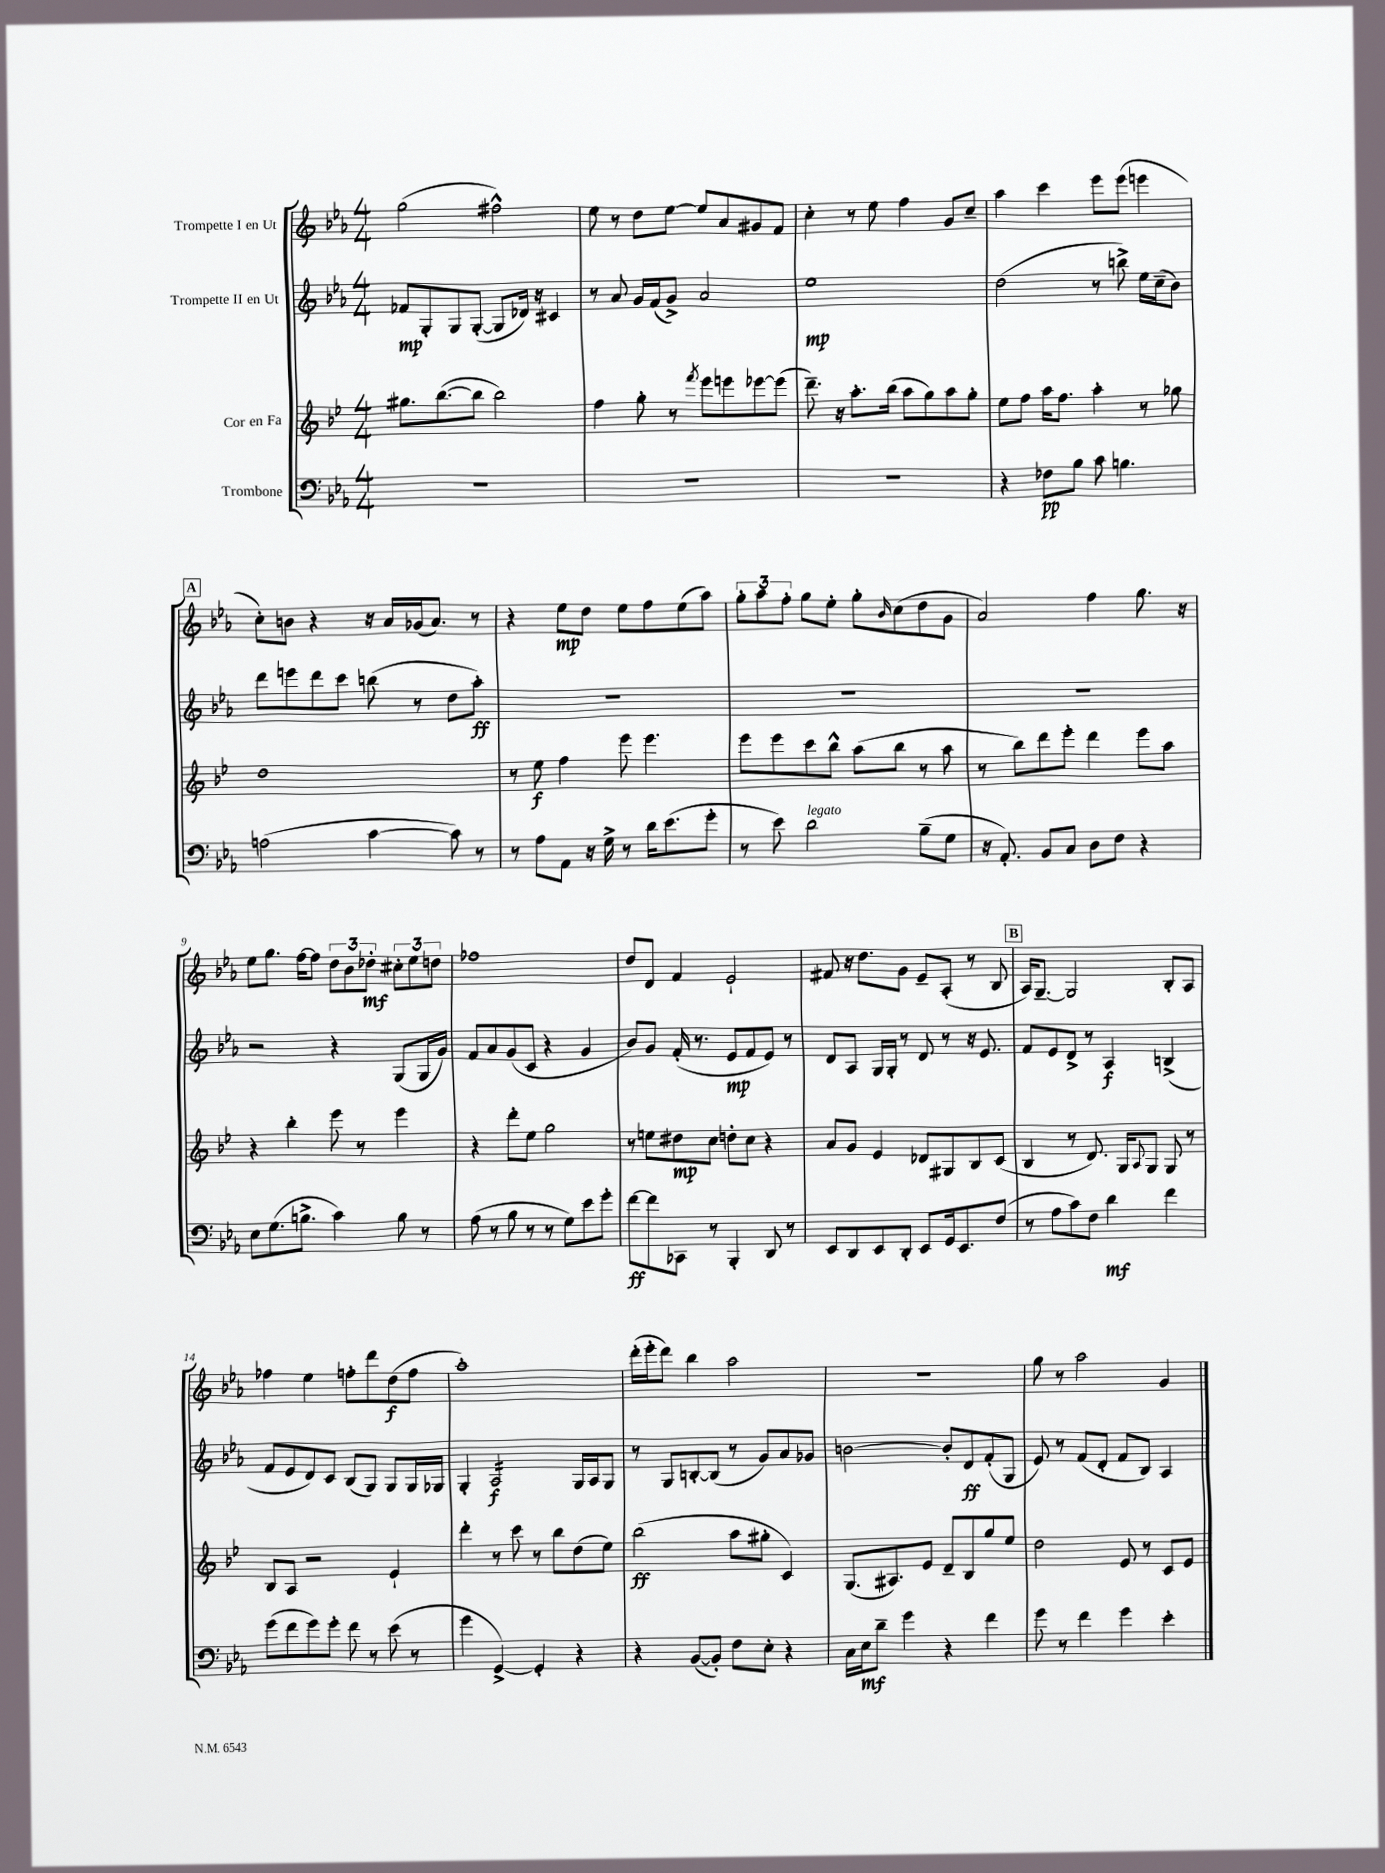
<<
\new StaffGroup <<
\new Staff = "s0" \with { instrumentName = "Trompette I en Ut" } {
    \clef treble \key ees \major \numericTimeSignature \time 4/4
    g''2( fis''2-^) |
    ees''8 r8 d''8 ees''8~ ees''8 aes'8 gis'8 f'8 |
    c''4-. r8 ees''8 f''4 g'8 c''8-- |
    aes''4 c'''4 ees'''8 ees'''8( e'''4 |
    \mark \markup { \box "A" } c''8-.) b'8 r4 r16 aes'16 ges'16( aes'8.) r8 |
    r4 ees''8\mp d''8 ees''8 f''8 ees''8( aes''8) |
    \tuplet 3/2 { g''8-. aes''8 f''8-. } g''8 ees''8-. g''8-. \grace { bes'16 } c''8( d''8 g'8 |
    aes'2) f''4 g''8. r16 |
    ees''8 g''8. f''16~ f''8 \tuplet 3/2 { d''8 bes'8 des''8-.\mf } \tuplet 3/2 { cis''8-. ees''8 d''8 } |
    fes''1 |
    d''8 d'8 f'4 ees'2-! |
    fis'8 r16 d''8. g'8 ees'8-- aes8-.( r8 bes8 |
    \mark \markup { \box "B" } aes16) g8.~-- g2 bes8-. aes8 |
    fes''4 ees''4 f''8-. d'''8 d''8\f( f''8 |
    aes''1-.) |
    d'''16-.( ees'''16-. d'''8) bes''4 aes''2 |
    R1 |
    g''8 r8 aes''2 g'4 \bar "|." |
}
\new Staff = "s1" \with { instrumentName = "Trompette II en Ut" } {
    \clef treble \key ees \major \numericTimeSignature \time 4/4
    fes'8\mp g8-. g8 g8~-.( g8 des'16) r16 cis'4 |
    r8 aes'8 g'16 f'16( g'8->) aes'2 |
    ees''1\mp |
    d''2( r8 b''8->) ees''16 c''16--( bes'8) |
    \mark \markup { \box "A" } d'''8 e'''8 d'''8 c'''8 b''8( r8 d''8 aes''8-.\ff) |
    R1 |
    R1 |
    R1 |
    r2 r4 g8( g16 g'16) |
    f'8 aes'8 g'8( c'8 r4 g'4 |
    bes'8) g'8 f'16-.( r8. ees'8\mp f'8 ees'8) r8 |
    d'8 aes8 g16 g16-. r8 d'8 r8 r16 ees'8. |
    \mark \markup { \box "B" } f'8 ees'8 d'8-> r8 aes4\f b4->( |
    f'8 ees'8 d'8) c'8 bes8( g8) g8 g16 ges16 |
    g4-. aes2:16\f g16 aes16 g8 |
    r8 g8 b8~-. b8( r8 g'8) aes'8 ges'8 |
    b'2~ b'8-. d'8\ff f'8-.( g8 |
    ees'8) r8 f'8( d'8-. f'8 bes8) aes4 \bar "|." |
}
\new Staff = "s2" \with { instrumentName = "Cor en Fa" } {
    \clef treble \key bes \major \numericTimeSignature \time 4/4
    gis''8. bes''8.~( bes''8 bes''2) |
    f''4 g''8-. r8 \acciaccatura { f'''8 } ees'''8 e'''8 ees'''8~ ees'''8( |
    d'''8.--) r16 a''8.-. bes''16( a''8 g''8) a''8 g''8-. |
    ees''8 f''8 a''16 f''8. a''4-. r8 ges''8 |
    \mark \markup { \box "A" } d''1 |
    r8 ees''8\f f''4 ees'''8 ees'''4. |
    ees'''8 ees'''8 c'''8 bes''8-^ a''8( bes''8 r8 a''8 |
    r8 bes''8) d'''8 ees'''8-. d'''4 ees'''8 a''8 |
    r4 bes''4-. ees'''8 r8 ees'''4 |
    r4 d'''8-. ees''8 g''2 |
    r8 e''8 dis''8\mp c''8 d''8-. c''8 r4 |
    a'8 g'8 ees'4 des'8 gis8 bes8 c'8( |
    \mark \markup { \box "B" } bes4 r8 d'8.) g16 \appoggiatura { a8 } g8 g8 r8 |
    bes8 a8 r2 ees'4-! |
    d'''4-. r8 c'''8 r8 bes''8 d''8( ees''8) |
    bes''2\ff( a''8 gis''8-. c'4) |
    g8.( ais8.) ees'8 d'8-- bes8 g''8 ees''8 |
    d''2 ees'8 r8 c'8 ees'8 \bar "|." |
}
\new Staff = "s3" \with { instrumentName = "Trombone" } {
    \clef bass \key ees \major \numericTimeSignature \time 4/4
    R1 |
    R1 |
    R1 |
    r4 fes8\pp bes8 c'8 b4. |
    \mark \markup { \box "A" } a2( c'4~ c'8) r8 |
    r8 aes8 aes,8 r16 g16-> r8 d'16 ees'8.( g'8-. |
    r8 ees'8) d'2^\markup { \italic "legato" } bes8--( g8 |
    r16 aes,8.-.) bes,8 c8 d8 f8 r4 |
    ees8 g8.( b8.-> c'4) b8 r8 |
    aes8( r8 bes8 r8 r8 g8) ees'8 g'8-. |
    f'8~\ff f'8 ces,8 r8 bes,,4-. d,8 r8 |
    ees,8 d,8 ees,8 d,8-. ees,8 g,16 ees,8. f8( |
    \mark \markup { \box "B" } r8 aes8 c'8) f8 d'4\mf f'4 |
    g'8( f'8 g'8) g'8-. f'8 r8 ees'8( r8 |
    g'4 g,4~->) g,4-. r4 |
    r4 bes,8~( bes,8-.) f8 ees8-. r4 |
    c16 ees16\mf d'8-- g'4 r4 f'4 |
    g'8 r8 f'4 g'4 ees'4-. \bar "|." |
}
>>
>>
